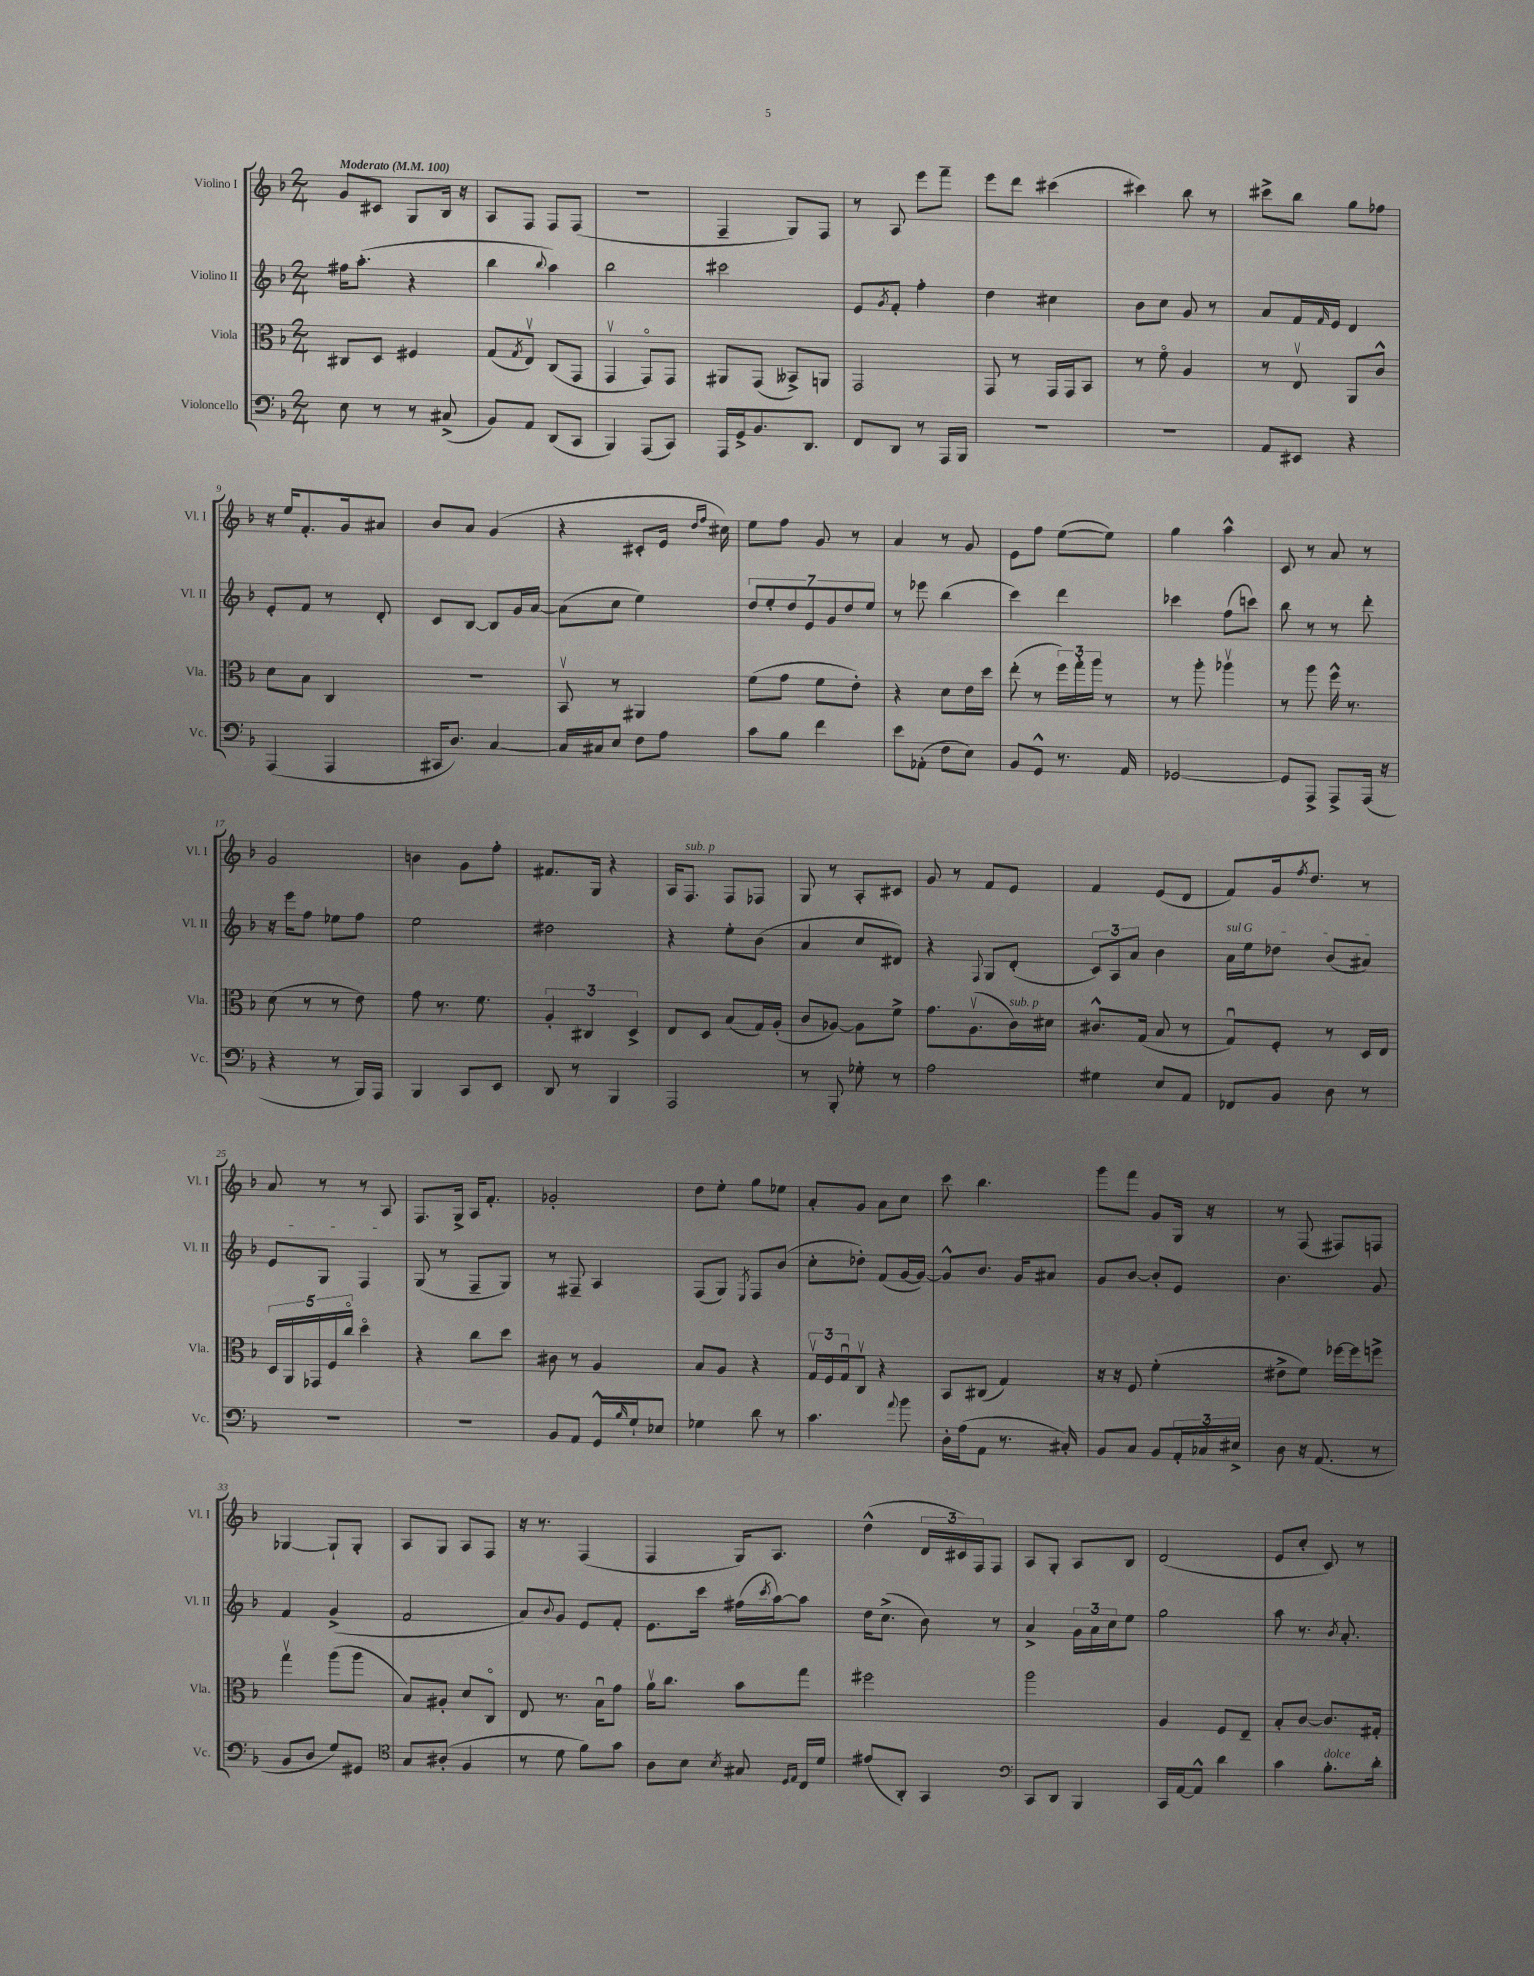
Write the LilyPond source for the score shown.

<<
\new StaffGroup <<
\new Staff = "s0" \with { instrumentName = "Violino I" shortInstrumentName = "Vl. I" } {
    \clef treble \key f \major \numericTimeSignature \time 2/4 \tempo "Moderato" 4 = 100
    g'8 cis'8 g8 bes16 r16 |
    a8 f8 f8 f8( |
    r2 |
    f4-- g8) f8 |
    r8 a8 e'''8 f'''8-- |
    e'''8 d'''8 cis'''4( |
    cis'''4) bes''8 r8 |
    cis'''8-> bes''8 g''8 fes''8 |
    r16 e''16 f'8.-. g'16 ais'8 |
    bes'8 a'8 g'4( |
    r4 cis'8-. e'16 \grace { d''16 f''16 } cis''16) |
    e''8 f''8 g'8 r8 |
    a'4 r8 g'8 |
    e'8 f''8 e''8~( e''8) |
    g''4 a''4-^ |
    c'8 r8 a'8 r8 |
    g'2 |
    b'4 g'8 f''8-. |
    fis'8. g16 r4 |
    a16 f8.^\markup { \italic "sub. p" } f8 fes8 |
    g8 r8 a8-. cis'8 |
    g'8 r8 f'8 e'8 |
    f'4 e'8( d'8 |
    f'8) g'16 \acciaccatura { f''8 } d''8. r8 |
    a'8 r8 r8 a8 |
    f8. g16-> a16 f'8.-. |
    ges'2-. |
    d''8 e''8-. g''8 ees''8 |
    a'8-. g'8 a'8 c''8 |
    c'''8 bes''4. |
    g'''8 f'''8 g'8 g16 r16 |
    r8 f8( fis8) f8 |
    ges4~ ges8-! ges8-. |
    a8 g8 a8 f8 |
    r16 r8. f4( |
    f4 g16) a8. |
    d''4-^( \tuplet 3/2 { d'16 cis'16) f16 } f8 |
    a8 g8-. a8 bes8 |
    d'2( |
    e'8 c''8-. c'8) r8 \bar "|." |
}
\new Staff = "s1" \with { instrumentName = "Violino II" shortInstrumentName = "Vl. II" } {
    \clef treble \key f \major \numericTimeSignature \time 2/4
    fis''16 a''8.-.( r4 |
    bes''4 \appoggiatura { bes''8 } a''4) |
    bes''2 |
    cis'''2 |
    e'8 \acciaccatura { g'8 } f'8-. f''4-. |
    d''4 cis''4 |
    bes'8 c''8 g'8 r8 |
    a'8 f'16 \grace { f'16 } e'16 d'4 |
    e'8-. f'8 r8 d'8-. |
    c'8 bes8~ bes8 g'16 a'16~ |
    a'8( c''8 e''4) |
    \tuplet 7/4 { d''8 e''8-. d''8 e'8 g'8 d''8 e''8 } |
    r8 ees'''8 bes''4( |
    c'''4) d'''4 |
    ces'''4 f''8( c'''8) |
    bes''8 r8 r8 d'''8-. |
    r16 e'''16 f''8 ees''8 f''8 |
    e''2 |
    dis''2 |
    r4 e''8-. bes'8( |
    a'4 c''8 dis'8) |
    r4 \appoggiatura { f8 } g8 d'8-.( |
    \tuplet 3/2 { c'8) a8 a'8 } bes'4 |
    \once \override TextSpanner.bound-details.left.text = \markup { \italic "sul G" } a'16\startTextSpan e''16 des''8 bes'8( ais'8) |
    e'8 g8 f4\stopTextSpan |
    g8( r8 f8-- g8) |
    r8 fis8-- a4 |
    f8( g8) \acciaccatura { e8 } f8 bes'8( |
    c''8-. des''8-.) f'8( g'16~ g'16~) |
    g'8-^ bes'8. g'16 ais'8 |
    g'8 bes'8~ bes'8-. e'8 |
    bes'4. g'8 |
    f'4 g'4->( |
    f'2 |
    a'8) \appoggiatura { bes'8 } g'8 e'8 f'8-. |
    e'8. c'''16 fis''16( \acciaccatura { c'''8 } a''16~) a''8 |
    d''16 c''8.->( bes'8) r8 |
    a'4-> \tuplet 3/2 { g'16 a'16 c''16 } e''8 |
    g''2 |
    a''8 r8. \acciaccatura { bes'8 } a'8.-. \bar "|." |
}
\new Staff = "s2" \with { instrumentName = "Viola" shortInstrumentName = "Vla." } {
    \clef alto \key f \major \numericTimeSignature \time 2/4
    cis8 d8 fis4 |
    g8( \acciaccatura { g8 } e8\upbow) c8( g,8 |
    g,4\upbow g,8\flageolet) g,8 |
    ais,8 g,8( beses,8->) a,8 |
    g,2 |
    g,8 r8 g,16 g,16 bes,8 |
    r8 f'8\flageolet a4 |
    r8 e8\upbow a,8 c'8-^ |
    d'8 bes8 c4 |
    R2 |
    bes,8\upbow r8 ais,4 |
    f'8( g'8 f'8 e'8-.) |
    r4 d'8 e'16 d''16 |
    e''8-.( r8 \tuplet 3/2 { f''16) g''16-. a''16 } r8 |
    r8 a''8-. aes''4\upbow |
    r8 a''8 f''16-^ r8. |
    d'8( r8 r8 e'8) |
    g'8 r8. f'8. |
    \tuplet 3/2 { a4-. cis4 d4-> } |
    e8 d8 bes8( g16) a16-.( |
    c'8 aes8~) aes8 f'8-> |
    g'8. a8.\upbow( c'16^\markup { \italic "sub. p" }) dis'16 |
    cis'8.-^ g16( bes8 r8 |
    g8\downbow) f8-. r8 d16 e16 |
    \tuplet 5/4 { d16 a,16 ges,16 f16 c''16\flageolet } d''4\flageolet |
    r4 c''8 d''8 |
    cis'8 r8 a4 |
    bes8 a8 r4 |
    \tuplet 3/2 { g16\upbow f16 g16\downbow } c8\upbow r4 |
    bes,8 cis8( g4) |
    r16 r16 f8 f'4-.( |
    eis'8-> f'8) fes''16~ fes''16 f''8-> |
    g''4\upbow a''8( a''8 |
    bes8) ais8-. d'8 c8\flageolet |
    e8 r8. bes16\downbow g'8 |
    a'16\upbow c''8. bes'8 g''8 |
    fis''2 |
    a''2 |
    a4 f8 e8-- |
    bes8-. c'8~ c'8. gis16-. \bar "|." |
}
\new Staff = "s3" \with { instrumentName = "Violoncello" shortInstrumentName = "Vc." } {
    \clef bass \key f \major \numericTimeSignature \time 2/4
    e8 r8 r8 cis8->( |
    bes,8) a,8 d,8( c,8 |
    bes,,4) a,,8( c,8) |
    a,,16 g,16-> bes,8. d,8. |
    f,8 d,8 r8 a,,16 bes,,16 |
    R2 |
    R2 |
    a,8 eis,8 r4 |
    a,,4( a,,4 |
    cis,16 d8.) c4~ |
    c16 cis16 e8 f8 a8 |
    c'8 bes8 f'4 |
    e'8 aes,8-.( f8 e8) |
    bes,8 g,8-^ r8. a,16 |
    ges,2~ |
    ges,8 a,,8-> a,,8-> a,,16( r16 |
    r4 r8 bes,,16) a,,16 |
    bes,,4 c,8 e,8 |
    d,8 r8 bes,,4 |
    a,,2 |
    r8 bes,,8-. ges8-. r8 |
    a2 |
    gis4 e8 a,8 |
    fes,8 bes,8 d8 r8 |
    R2 |
    r2 |
    bes,8 a,8 g,16-^ \grace { bes16 } g16-! ees8 |
    ges4 d'8 r8 |
    c'4. \appoggiatura { a'8 } bes'8 |
    d16-. a16( a,8 r8. cis16-.) |
    bes,8 c8 bes,8 \tuplet 3/2 { a,16-. ces16 eis16-> } |
    d8 r16 a,8.( r8 |
    bes,8 d8 g8) gis,8 |
    \clef tenor g8 ais8-.( f4 |
    r8 d'8 f'8) g'8 |
    a8 bes8 \acciaccatura { bes8 } gis8 \grace { d16 e16 } c16 d'16 |
    eis'8( a,8-.) g,4 |
    \clef bass c,8 d,8 bes,,4 |
    c,16 a,16~ a,8-^ d'4 |
    c'4 bes8.-.^\markup { \italic "dolce" } d'16-. \bar "|." |
}
>>
>>
